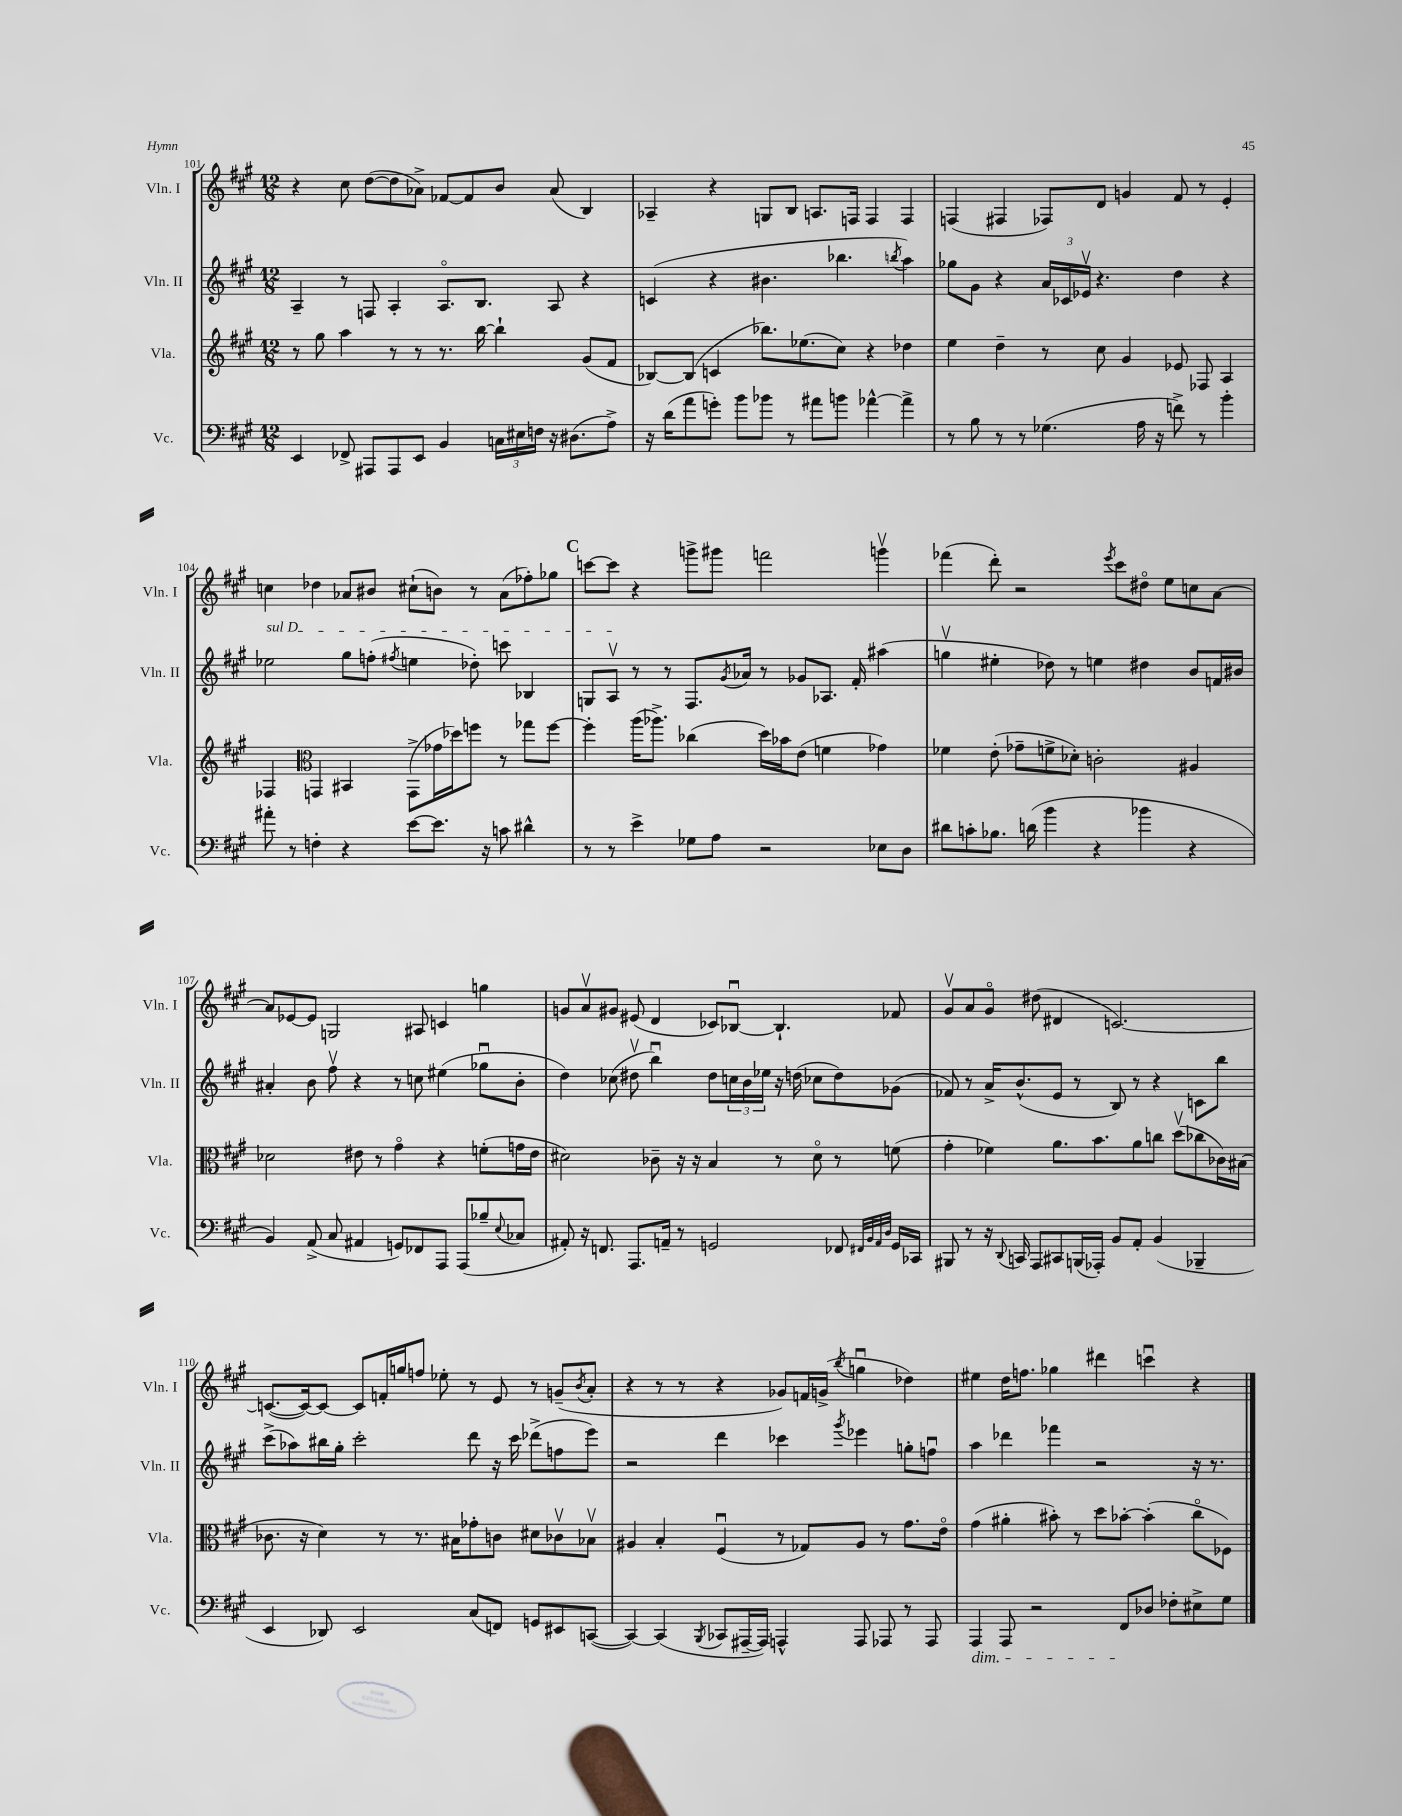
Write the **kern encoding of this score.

**kern	**kern	**kern	**kern
*staff4	*staff3	*staff2	*staff1
*clefF4	*clefG2	*clefG2	*clefG2
*k[f#c#g#]	*k[f#c#g#]	*k[f#c#g#]	*k[f#c#g#]
*M12/8	*M12/8	*M12/8	*M12/8
4EE	8r	4A~	4r
.	8gg#	.	.
8FF-^	4aa	8r	8cc#
8AAA#	.	8F	([8dd
8AAA#	8r	4A'	8dd]
8EE	8r	.	8a-^)
4BB	8.r	8.Ao	[8f-
.	.	.	8f-]
.	[16bb	8.B	.
24C	4bb`]	.	8b
24E#	.	.	.
24F	.	.	.
16r	.	8A	(8a-
(8.D#	.	.	.
.	(8g#	4r	4B)
8A^)	8f#	.	.
=	=	=	=
16r	[8B-)	(4c	4A-~
(16d	.	.	.
8a	(8B-]	.	.
8g')	4c	4r	4r
8b	.	.	.
8b-	8.bb-)	4.b#	8G
8r	.	.	8B
.	(8.ee-	.	.
8a#	.	.	8.A
8b	8cc#)	4.bb-	.
.	.	.	16F
[4a-^^	4r	.	4F
.	.	8qbb	.
4a-^]	4dd-	4aa)	4F
=	=	=	=
8r	4ee	8gg-	(4F
8B	.	8g#	.
8r	4dd~	4r	4F#
8r	.	.	.
(4.G-	8r	24a	8F-)
.	.	24c-	.
.	.	24e-v	.
.	8cc#	4.r	8d
.	4g#	.	4g
16A	.	.	.
16r	.	.	.
8f^)	8e-	4dd	8f#
8r	8F-	.	8r
4b'	4A	4r	4e'
=	=	=	=
8a#'	4F-	2ee-	4cc
8r	.	.	.
*	*clefC3	*	*
4F'	4GG	.	4dd-
4r	4BB#	8gg#	8a-
.	.	(8ff'	8b#
.	.	8qff#	.
[8e	(8GG^	4ee	(8cc#`
8.e]	16g-	.	8b)
.	16dd-)	.	.
.	8ff	8dd-')	8r
16r	.	.	.
8c	8r	8ccc	(8a-
4d#^^	8gg-	4B-	8ff-')
.	[8ff	.	8gg-
=	=	=	=
8r	4ff']	8G	[8ccc
8r	.	8Av	8ccc]
4e^	(16aa	8r	4r
.	8.aa-^)	.	.
.	.	8r	.
8G-	(4cc-	8.F#	8ggg^
8A	.	.	8ggg#
.	.	8qg#	.
.	.	16a-	.
2r	16dd)	8r	2fff
.	16b-	.	.
.	(8e	8g-	.
.	4f	8.A-	.
.	.	16f#'	.
8E-	4g-)	(4aa#	4gggv
8D	.	.	.
=	=	=	=
8d#	4f-	4ggv	(4fff-
8c'	.	.	.
8.B-	(8e'	4ee#'	8ddd')
.	8g-~	.	2r
(16d	.	.	.
4b	8f^	8dd-)	.
.	8d-')	8r	.
4r	2c'	4ee	.
.	.	.	8qeee
.	.	.	8ccc#
4b-	.	4dd#	8dd#o
.	.	.	8ee
4r	4A#	8b	8cc
.	.	16f	[8a
.	.	16b#	.
=	=	=	=
4BB)	2d-	4a#'	8a]
.	.	.	[8e-
(8AA^	.	8b	8e-]
8C#	.	8ff#v	2G
4AA#	8e#	4r	.
.	8r	.	.
8GG)	4g#o	8r	.
8FF-	.	8cc	8A#
8AAA	4r	(4ee#	4c
(8AAA	.	.	.
8B-~	(8f'	8gg-u	4gg
8qqE	.	.	.
8C-	16g	8b'	.
.	16e#	.	.
=	=	=	=
8AA#')	2d#)	4dd)	8g
16r	.	.	8av
8.FF	.	.	.
.	.	(8cc-	8g#
8.AAA	.	8dd#v	(8e#
.	8c-~	4bbu)	4d
16AA~	.	.	.
8r	16r	.	.
.	16r	.	.
2GG	4B	8dd#	8c-)
.	.	24cc	[8B-u
.	.	24b	.
.	.	24ee-	.
.	8r	16r	4.B-`]
.	.	(16dd	.
.	8d#o	8cc-	.
8FF-	8r	8dd)	.
32qqFF#	.	.	.
32qqBB	.	.	.
32qqAA	.	.	.
32qqD	.	.	.
16GG	(8f	(8g-	8f-
16CC-	.	.	.
=	=	=	=
8BBB#	4g#'	8f-)	8g#v
8r	.	8r	8a
16r	4f-)	16a^	8g#o
8qqDD	.	.	.
16CC	.	(8.b^^	.
8AAA	.	.	(8dd#
8CC#	8.a	8e	4d#
(16BBB	.	8r	.
16AAA-')	8.b	.	.
8BB	.	8B)	[2.c)
8AA'	8a	8r	.
(4BB	8cc	4r	.
.	(8ddv	.	.
4BBB-~	8cc-	8c	.
.	16c-)	8bb	.
.	(16B#	.	.
=	=	=	=
4EE	8.c-	(8ccc#^	(8.c_
.	.	8aa-)	.
.	16r	.	16c_)
8DD-)	4d)	16bb#	8c_
.	.	16gg#'	.
2EE	.	2ccc#'	8c]
.	8r	.	16f'
.	.	.	16gg
.	8.r	.	8ff
.	.	.	8ee-'
.	16B#	.	.
(8C#	8g-'	8ddd	8r
8FF)	8c	16r	8e
.	.	16ccc#	.
8GG	8d#	(8ddd-^	8r
8EE#	8c-v	8ff	(8g~
.	.	.	8qb
([8CC	8B-v	8eee)	8a'
=	=	=	=
4CC_)	4A#	2r	4r
(4CC]	4B'	.	8r
.	.	.	8r
8qBBB	.	.	.
8CC-	(4F#u	4ddd	4r
[16AAA#~	.	.	.
16AAA#])	.	.	.
4AAA^^	8r	4ccc-	8g-)
.	8G-)	.	16f
.	.	.	(16g^
.	.	8qggg#	8qbb
8AAA	8A#	4eee-	4ggu
8AAA-	8r	.	.
8r	8.g#	8gg'	4dd-)
8AAA-	.	8ffu	.
.	16eo	.	.
=	=	=	=
4AAA	(4g#	4aa	4ee#
8AAA	4a#'	4ddd-	16dd
.	.	.	8.ff
2r	.	.	.
.	8b#')	4fff-	4gg-
.	8r	.	.
.	8dd	2r	4ddd#
8FF#	[8b-'	.	.
8D-	(4b-']	.	4cccu
8F-'	.	.	.
8E#^	8cc#o	16r	4r
.	.	8.r	.
8G#	8F-)	.	.
==	==	==	==
*-	*-	*-	*-
